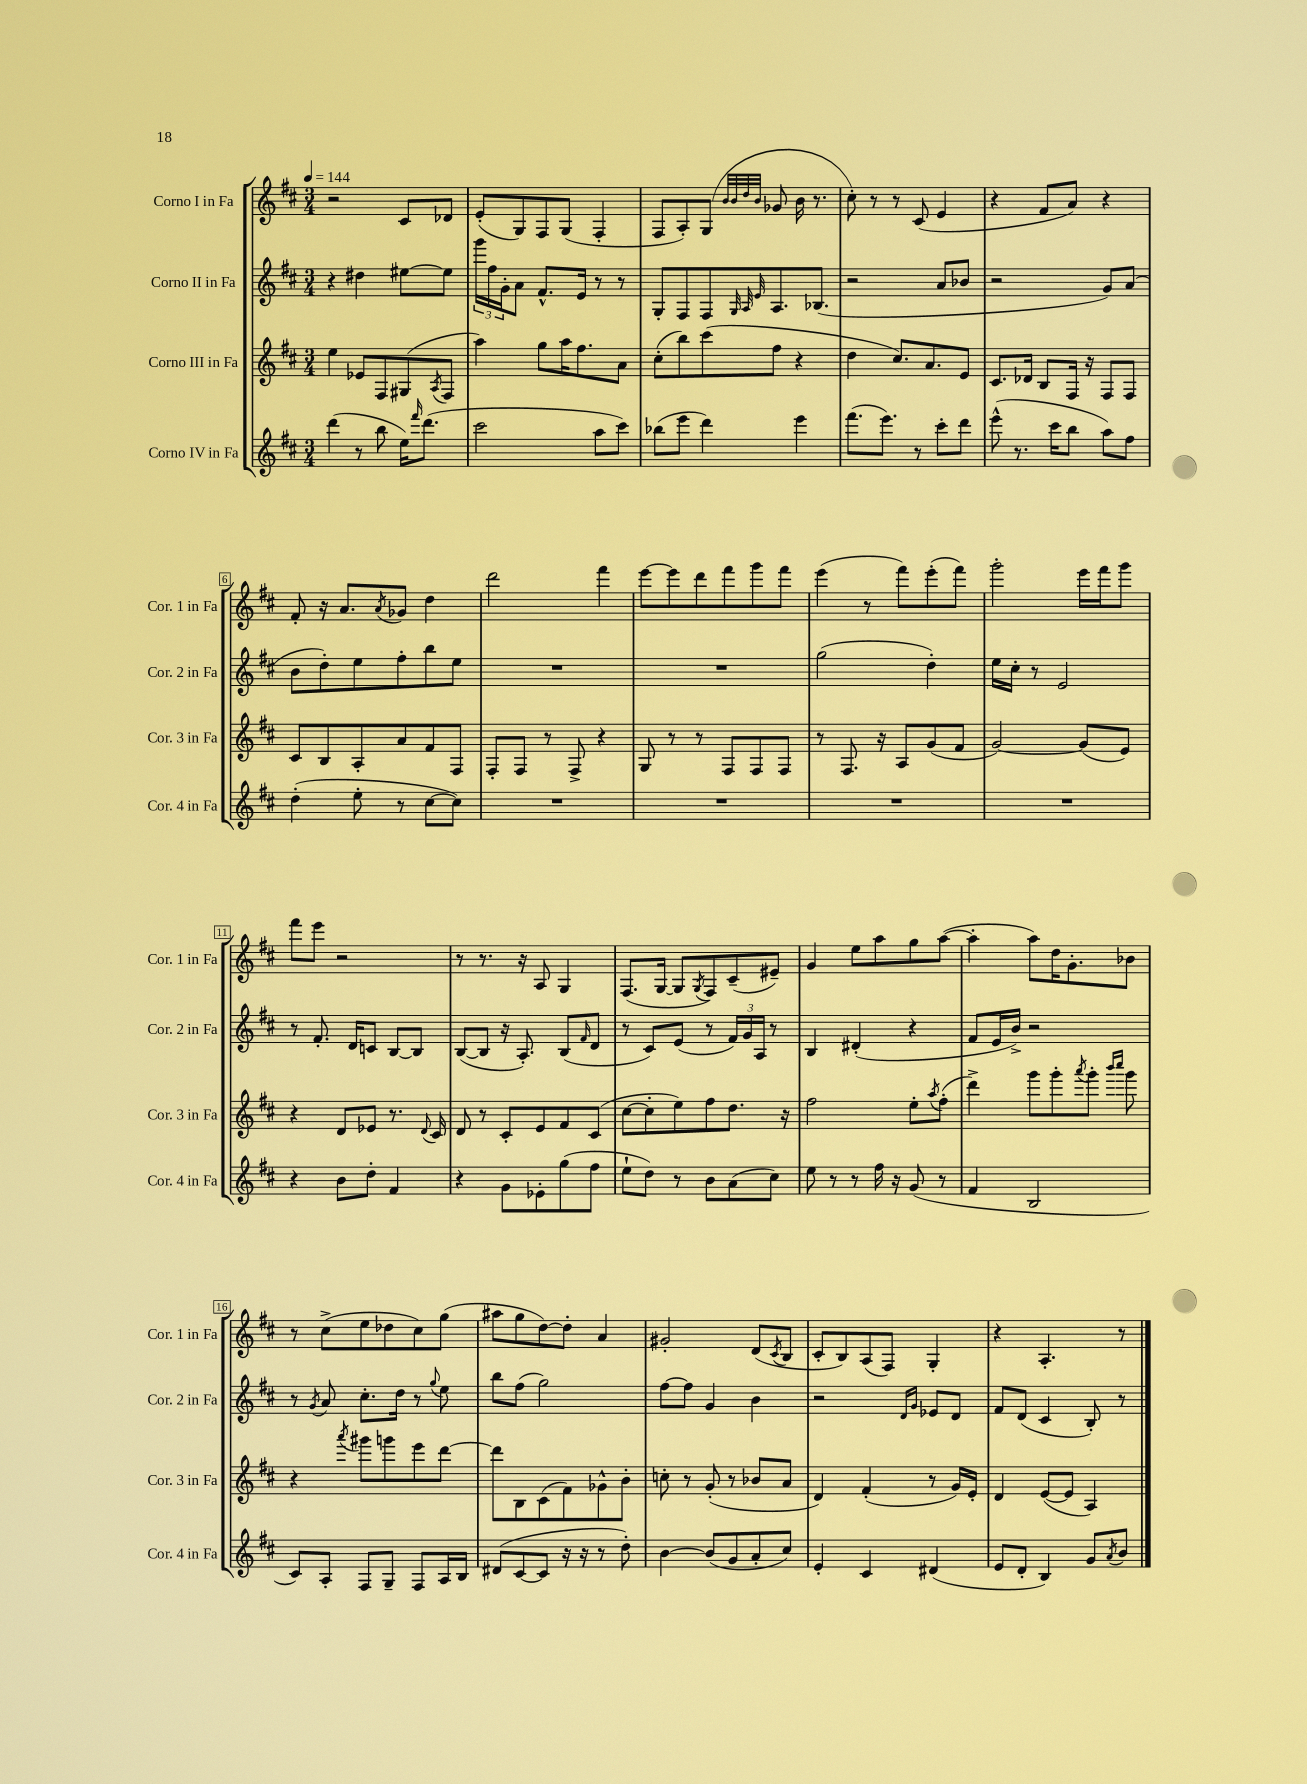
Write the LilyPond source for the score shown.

<<
\new StaffGroup <<
\new Staff = "s0" \with { instrumentName = "Corno I in Fa" shortInstrumentName = "Cor. 1 in Fa" } {
    \clef treble \key d \major \numericTimeSignature \time 3/4 \tempo 4 = 144
    r2 cis'8 des'8 |
    e'8-.( g8) fis8 g8( fis4-. |
    fis8 a8-.) g8( \grace { b'32 b'32 d''32 b'32 } ges'8 b'16 r8. |
    cis''8-.) r8 r8 cis'8( e'4 |
    r4 fis'8 a'8) r4 |
    fis'8-. r16 a'8. \acciaccatura { a'8 } ges'8 d''4 |
    d'''2 fis'''4 |
    e'''8~ e'''8 d'''8 fis'''8 g'''8 fis'''8 |
    e'''4( r8 fis'''8) e'''8-.( fis'''8) |
    g'''2-. e'''16 fis'''16 g'''8 |
    fis'''8 e'''8 r2 |
    r8 r8. r16 a8 g4 |
    fis8.( g16~ g8 \acciaccatura { g8 } fis8) cis'8--( eis'8--) |
    g'4 e''8 a''8 g''8 a''8~( |
    a''4-. a''8) d''16 g'8.-. bes'8 |
    r8 cis''8->( e''8 des''8 cis''8) g''8( |
    ais''8 g''8 d''8~) d''8-. a'4 |
    gis'2-. d'8( \acciaccatura { cis'8 } b8 |
    cis'8-. b8) a8( fis8) g4-. |
    r4 a4.-. r8 \bar "|." |
}
\new Staff = "s1" \with { instrumentName = "Corno II in Fa" shortInstrumentName = "Cor. 2 in Fa" } {
    \clef treble \key d \major \numericTimeSignature \time 3/4
    r4 dis''4 eis''8~ eis''8 |
    \tuplet 3/2 { g'''16 fis''16 g'16-. } a'8 fis'8.-^ e'16 r8 r8 |
    g8-. fis8 fis8 \grace { g32 a32 e'32 } a8. bes8.( |
    r2 a'8 bes'8 |
    r2 g'8) a'8( |
    b'8 d''8-.) e''8 fis''8-. b''8 e''8 |
    R2. |
    R2. |
    g''2( d''4-.) |
    e''16 cis''16-. r8 e'2 |
    r8 fis'8.-. d'16 c'8 b8~ b8 |
    b8~( b8 r16 a8.-.) b8( \grace { fis'16 } d'8 |
    r8 cis'8) e'8( r8 \tuplet 3/2 { fis'16) g'16 a16 } r8 |
    b4 dis'4-.( r4 |
    fis'8 e'16 b'16->) r2 |
    r8 \acciaccatura { g'8 } a'8 cis''8.-. d''16 r8 \appoggiatura { g''8 } e''8 |
    b''8 fis''8( g''2) |
    fis''8~ fis''8 g'4 b'4 |
    r2 \grace { d'16 g'16 } ees'8 d'8 |
    fis'8 d'8( cis'4 b8-.) r8 \bar "|." |
}
\new Staff = "s2" \with { instrumentName = "Corno III in Fa" shortInstrumentName = "Cor. 3 in Fa" } {
    \clef treble \key d \major \numericTimeSignature \time 3/4
    e''4 ees'8 fis8 gis8( \acciaccatura { a8 } fis8 |
    a''4) g''8 a''16 fis''8. a'8 |
    cis''8-.( b''8) cis'''8( fis''8 r4 |
    d''4 cis''8.) a'8. e'8 |
    cis'8. des'16 b8 fis16 r16 fis8 fis8 |
    cis'8 b8 a8-. a'8 fis'8 fis8 |
    fis8-. fis8 r8 fis8-> r4 |
    g8 r8 r8 fis8 fis8 fis8 |
    r8 fis8. r16 a8 g'8( fis'8 |
    g'2~) g'8( e'8) |
    r4 d'8 ees'8 r8. \appoggiatura { d'8 } cis'16 |
    d'8 r8 cis'8-. e'8 fis'8 cis'8( |
    cis''8~ cis''8-. e''8) fis''8 d''8. r16 |
    fis''2 e''8-. \acciaccatura { a''8 } fis''8-.( |
    d'''4->) g'''8 g'''8-. \acciaccatura { a'''8 } g'''8-. \grace { b'''16 cis''''16 } g'''8 |
    r4 \acciaccatura { a'''8 } gis'''8 g'''8 e'''8 d'''8~ |
    d'''8 b8 cis'8( fis'8) ges'8-^ b'8-. |
    c''8-. r8 g'8-.( r8 bes'8 a'8 |
    d'4) fis'4-.( r8 g'16) e'16-. |
    d'4 e'8~( e'8 a4) \bar "|." |
}
\new Staff = "s3" \with { instrumentName = "Corno IV in Fa" shortInstrumentName = "Cor. 4 in Fa" } {
    \clef treble \key d \major \numericTimeSignature \time 3/4
    d'''4( r8 b''8 e''16) \grace { fis'''16 } d'''8.( |
    cis'''2 a''8 cis'''8) |
    bes''8( e'''8 d'''4) e'''4 |
    fis'''8.( e'''8.) r8 cis'''8-. d'''8 |
    e'''8-^( r8. cis'''16 b''8 a''8) fis''8 |
    d''4-.( e''8-. r8 cis''8~ cis''8) |
    R2. |
    R2. |
    R2. |
    R2. |
    r4 b'8 d''8-. fis'4 |
    r4 g'8 ees'8-. g''8( fis''8 |
    e''8-! d''8) r8 b'8 a'8( cis''8) |
    e''8 r8 r8 fis''16 r16 g'8( r8 |
    fis'4 b2 |
    cis'8) a8-. fis8 g8-- fis8 a16 b16 |
    dis'8( cis'8~ cis'8 r16 r16 r8 d''8-.) |
    b'4~ b'8( g'8 a'8-. cis''8) |
    e'4-. cis'4 dis'4( |
    e'8 d'8-. b4) g'8 \acciaccatura { a'8 } b'8 \bar "|." |
}
>>
>>
\layout { \context { \Score \override BarNumber.stencil = #(make-stencil-boxer 0.1 0.3 ly:text-interface::print) } }
